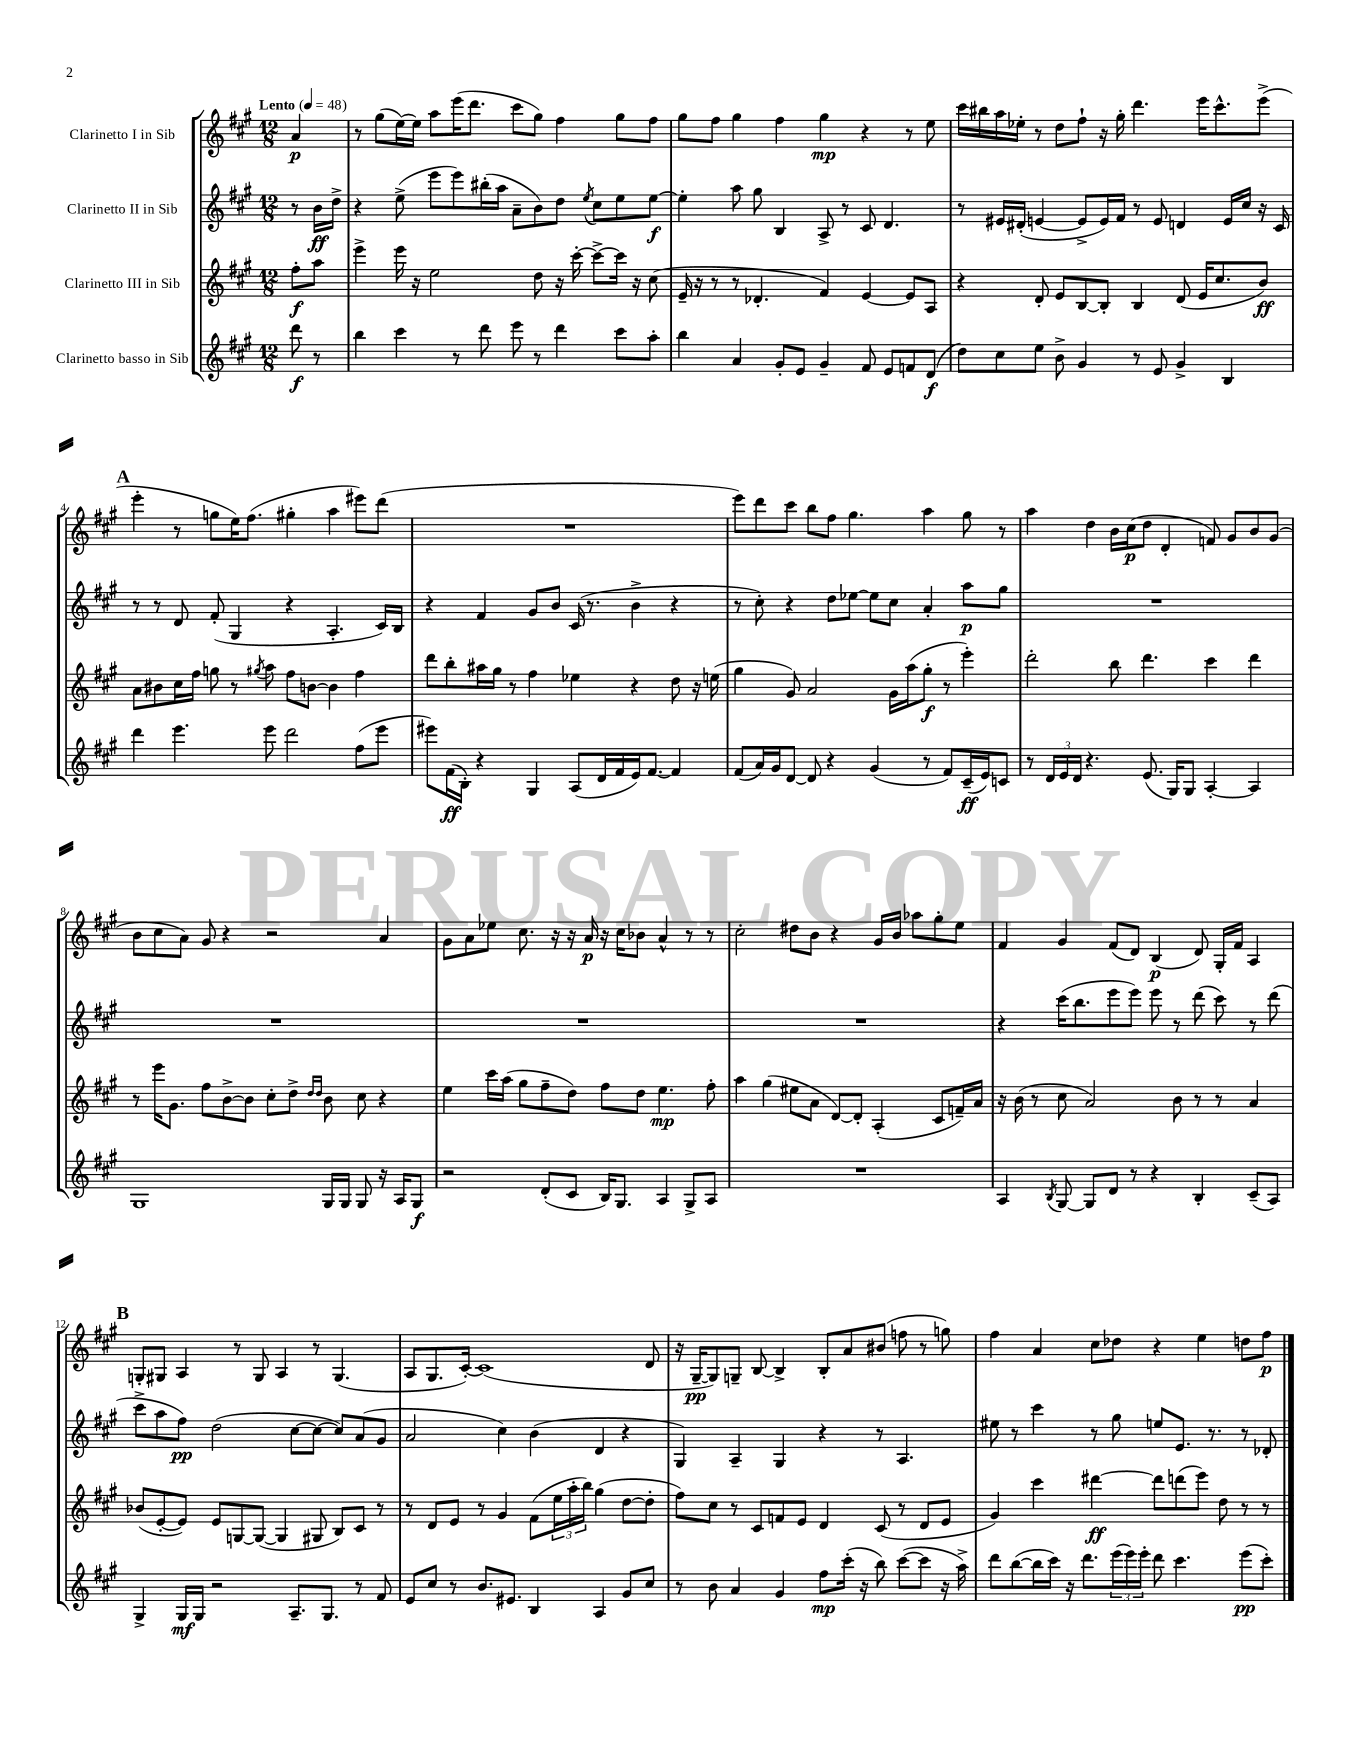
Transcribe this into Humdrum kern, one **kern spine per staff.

**kern	**dynam	**kern	**dynam	**kern	**dynam	**kern	**dynam
*part4	*part4	*part3	*part3	*part2	*part2	*part1	*part1
*staff4	*staff4	*staff3	*staff3	*staff2	*staff2	*staff1	*staff1
*I"Clarinetto basso in Sib	*	*I"Clarinetto III in Sib	*	*I"Clarinetto II in Sib	*	*I"Clarinetto I in Sib	*
*clefG2	*	*clefG2	*	*clefG2	*	*clefG2	*
*k[f#c#g#]	*	*k[f#c#g#]	*	*k[f#c#g#]	*	*k[f#c#g#]	*
*M12/8	*	*M12/8	*	*M12/8	*	*M12/8	*
*MM48	*	*MM48	*	*MM48	*	*MM48	*
=	=	=	=	=	=	=	=
!	!	!	!	!	!	!LO:TX:a:B:t=Lento	!
8ddd\	f	8ff#'\L	f	8r	.	4a/	p
8r	.	8aa\J	.	16b\LL	ff	.	.
.	.	.	.	16dd^\JJ	.	.	.
=1	=1	=1	=1	=1	=1	=1	=1
4bb\	.	4eee^\	.	4r	.	8r	.
.	.	.	.	.	.	(8gg#\L	.
4ccc#\	.	16eee\	.	(8ee^\	.	[16ee\L)	.
.	.	16r	.	.	.	16ee\JJ]	.
.	.	2ee\	.	8eee\L	.	8aa\L	.
8r	.	.	.	8eee\)	.	(16eee\K	.
.	.	.	.	.	.	8.ddd\J	.
8ddd\	.	.	.	(16bb#X'\L	.	.	.
.	.	.	.	16aa\JJ	.	.	.
8eee\	.	.	.	8a~\L	.	8ccc#\L	.
8r	.	8dd\	.	8b\)	.	8gg#\J)	.
4ddd\	.	16r	.	8dd\J	.	4ff#\	.
.	.	[16ccc#'\	.	.	.	.	.
.	.	.	.	8qee/	.	.	.
.	.	8ccc#^\L_	.	8cc#\L	.	.	.
8ccc#\L	.	16ccc#\Jk]	.	8ee\	.	8gg#\L	.
.	.	16r	.	.	.	.	.
8aa'\J	.	(8cc#\	.	[8ee\J	f	8ff#\J	.
=2	=2	=2	=2	=2	=2	=2	=2
4bb\	.	16e~/	.	4ee'\]	.	8gg#\L	.
.	.	16r	.	.	.	.	.
.	.	8r	.	.	.	8ff#\J	.
4a/	.	8r	.	8aa\	.	4gg#\	.
.	.	4.d-X'/	.	8gg#\	.	.	.
8g#'/L	.	.	.	4B/	.	4ff#\	.
8e/J	.	.	.	.	.	.	.
4g#~/	.	4f#/)	.	8A^/	.	4gg#\	mp
.	.	.	.	8r	.	.	.
8f#/	.	[4e/	.	8c#/	.	4r	.
8e/L	.	.	.	4.d/	.	.	.
8fn/	.	8e/L]	.	.	.	8r	.
(8d/J	f	8A/J	.	.	.	8ee\	.
=3	=3	=3	=3	=3	=3	=3	=3
8dd\L)	.	4r	.	8r	.	16ccc#\LL	.
.	.	.	.	.	.	16bb#X\	.
8cc#\	.	.	.	16e#X/LL	.	16aa\	.
.	.	.	.	(16d#X'/JJ	.	16ee-X'\JJ	.
8ee\J	.	8d'/	.	[4en/	.	8r	.
8b^\	.	8e/L	.	.	.	8dd\L	.
4g#/	.	[8B/	.	8e^/L]	.	8ff#`\J	.
.	.	8B'/J]	.	16e/L)	.	16r	.
.	.	.	.	16f#/JJ	.	16gg#'\	.
8r	.	4B/	.	8r	.	4.ddd\	.
8e/	.	.	.	8e/	.	.	.
4g#^/	.	(8d/	.	4dn/	.	.	.
.	.	16e/KL	.	.	.	16eee\KL	.
.	.	8.cc#/	.	.	.	8.ccc#^^\	.
4B/	.	.	.	16e/LL	.	.	.
.	.	.	.	16cc#/JJ	.	.	.
.	.	8b/J)	ff	16r	.	(8eee^\J	.
.	.	.	.	16c#/	.	.	.
!!LO:LB:g=z
!!LO:REH:place=s1:t=A
=4	=4	=4	=4	=4	=4	=4	=4
4ddd\	.	8a\L	.	8r	.	4eee'\	.
.	.	8b#X\	.	8r	.	.	.
4.eee\	.	16cc#\L	.	8d/	.	8r	.
.	.	16ff#\JJ	.	.	.	.	.
.	.	8ggn\	.	(8f#'/	.	8ggn\L	.
.	.	8r	.	4G#/	.	16ee\K)	.
.	.	.	.	.	.	(8.ff#\J	.
.	.	8qgg#X/	.	.	.	.	.
8eee\	.	8aa\	.	.	.	.	.
2ddd\	.	8ff#\L	.	4r	.	4gg#X'\	.
.	.	[8bn\J	.	.	.	.	.
.	.	4b\]	.	4.A'/	.	4aa\	.
(8ff#\L	.	4ff#\	.	.	.	8eee#X\L)	.
8eee\J	.	.	.	16c#/LL)	.	(8ddd\J	.
.	.	.	.	16B/JJ	.	.	.
=5	=5	=5	=5	=5	=5	=5	=5
8eee#X\L)	.	8ddd\L	.	4r	.	1.r	.
(16f#\L	ff	8bb'\	.	.	.	.	.
16B'\JJ)	.	.	.	.	.	.	.
4r	.	16aa#X\L	.	4f#/	.	.	.
.	.	16gg#\JJ	.	.	.	.	.
.	.	8r	.	.	.	.	.
4G#/	.	4ff#\	.	8g#/L	.	.	.
.	.	.	.	8b/J	.	.	.
(8A/L	.	4ee-X\	.	(16c#/	.	.	.
.	.	.	.	8.r	.	.	.
16d/L	.	.	.	.	.	.	.
16f#/	.	.	.	.	.	.	.
16e/J)	.	4r	.	4b^\	.	.	.
[8.f#/J	.	.	.	.	.	.	.
4f#/]	.	8dd\	.	4r	.	.	.
.	.	16r	.	.	.	.	.
.	.	(16een\	.	.	.	.	.
=6	=6	=6	=6	=6	=6	=6	=6
(8f#/L	.	4gg#\	.	8r	.	8eee\L)	.
16a/L)	.	.	.	8cc#'\)	.	8ddd\	.
16g#/J	.	.	.	.	.	.	.
[8d/J	.	8g#/)	.	4r	.	8ccc#\J	.
8d/]	.	2a/	.	.	.	8bb\L	.
4r	.	.	.	8dd\L	.	8ff#\J	.
.	.	.	.	[8ee-X\J	.	4.gg#\	.
(4g#/	.	.	.	8ee-\L]	.	.	.
.	.	16g#\LL	.	8cc#\J	.	.	.
.	.	(16aa\J	.	.	.	.	.
8r	.	8gg#'\J	f	4a'/	.	4aa\	.
8f#/L)	.	8r	.	.	.	.	.
(16c#~/L	ff	4eee'\)	.	8aa\L	p	8gg#\	.
16e/J)	.	.	.	.	.	.	.
8cn/J	.	.	.	8gg#\J	.	8r	.
=7	=7	=7	=7	=7	=7	=7	=7
8r	.	2ddd'\	.	1.r	.	4aa\	.
24d/LL	.	.	.	.	.	.	.
24e/	.	.	.	.	.	.	.
24d/JJ	.	.	.	.	.	.	.
4.r	.	.	.	.	.	4dd\	.
.	.	8bb\	.	.	.	16b\LL	.
.	.	.	.	.	.	(16cc#\J	p
(8.e/	.	4.ddd\	.	.	.	8dd\J	.
.	.	.	.	.	.	4d'/	.
16G#/KL)	.	.	.	.	.	.	.
8G#/J	.	.	.	.	.	.	.
[4A'/	.	4ccc#\	.	.	.	8fn/)	.
.	.	.	.	.	.	8g#/L	.
4A/]	.	4ddd\	.	.	.	8b/	.
.	.	.	.	.	.	(8g#/J	.
!!LO:LB:g=z
=8	=8	=8	=8	=8	=8	=8	=8
1G#	.	8r	.	1.r	.	8b\L	.
.	.	16eee\KL	.	.	.	8cc#\	.
.	.	8.g#\J	.	.	.	.	.
.	.	.	.	.	.	8a\J)	.
.	.	8ff#\L	.	.	.	8g#/	.
.	.	[8b^\	.	.	.	4r	.
.	.	8b\J]	.	.	.	.	.
.	.	8cc#'\L	.	.	.	2r	.
.	.	8dd^\J	.	.	.	.	.
.	.	16qqdd/LL	.	.	.	.	.
.	.	16qqdd/JJ	.	.	.	.	.
16G#/LL	.	8b\	.	.	.	.	.
16G#/JJ	.	.	.	.	.	.	.
8G#/	.	8cc#\	.	.	.	.	.
16r	.	4r	.	.	.	4a/	.
16A/KL	.	.	.	.	.	.	.
8G#/J	f	.	.	.	.	.	.
=9	=9	=9	=9	=9	=9	=9	=9
2r	.	4ee\	.	1.r	.	8g#\L	.
.	.	.	.	.	.	8a\	.
.	.	16ccc#\LL	.	.	.	8ee-X\J	.
.	.	(16aa\JJ	.	.	.	.	.
.	.	8gg#\L	.	.	.	8.cc#\	.
(8d'/L	.	8ff#~\	.	.	.	.	.
.	.	.	.	.	.	16r	.
8c#/J	.	8dd\J)	.	.	.	16r	.
.	.	.	.	.	.	16a/	p
16B/KL)	.	8ff#\L	.	.	.	16r	.
8.G#/J	.	.	.	.	.	16cc#\KL	.
.	.	8dd\J	.	.	.	8b-X\J	.
4A/	.	4.ee\	mp	.	.	4a^^/	.
8G#^/L	.	.	.	.	.	8r	.
8A/J	.	8ff#'\	.	.	.	8r	.
=10	=10	=10	=10	=10	=10	=10	=10
1.r	.	4aa\	.	1.r	.	2cc#'\	.
.	.	(4gg#\	.	.	.	.	.
.	.	8ee#X\L	.	.	.	8dd#X\L	.
.	.	8a\J	.	.	.	8b\J	.
.	.	[8d/L)	.	.	.	4r	.
.	.	8d'/J]	.	.	.	.	.
.	.	(4A'/	.	.	.	16g#/LL	.
.	.	.	.	.	.	16b/JJ	.
.	.	.	.	.	.	8aa-X\L	.
.	.	8c#/L	.	.	.	8gg#'\	.
.	.	16fn~/L)	.	.	.	8ee\J	.
.	.	16a/JJ	.	.	.	.	.
=11	=11	=11	=11	=11	=11	=11	=11
4A/	.	16r	.	4r	.	4f#/	.
.	.	(16b\	.	.	.	.	.
.	.	8r	.	.	.	.	.
8qB/	.	.	.	.	.	.	.
[8G#/	.	8cc#\	.	(16ccc#\KL	.	4g#/	.
.	.	.	.	8.bb\	.	.	.
8G#/L]	.	2a/)	.	.	.	.	.
8d/J	.	.	.	8eee\	.	(8f#/L	.
8r	.	.	.	8eee\J)	.	8d/J)	.
4r	.	.	.	8eee\	.	(4B/	p
.	.	8b\	.	8r	.	.	.
4B'/	.	8r	.	(8ddd\	.	8d/)	.
.	.	8r	.	8ccc#\)	.	16G#'/LL	.
.	.	.	.	.	.	16f#/JJ	.
(8c#~/L	.	4a/	.	8r	.	4A/	.
8A/J)	.	.	.	(8ddd\	.	.	.
!!LO:LB:g=z
!!LO:REH:place=s1:t=B
=12	=12	=12	=12	=12	=12	=12	=12
4G#^/	.	(8b-X/L	.	8ccc#^\L	.	8Gn'/L	.
.	.	[8e'/	.	8aa\	.	8G#X/J	.
16G#/LL	mf	8e/J])	.	8ff#\J)	pp	4A/	.
16G#/JJ	.	.	.	.	.	.	.
2r	.	8e/L	.	(2dd\	.	.	.
.	.	[8Gn/	.	.	.	8r	.
.	.	(8G/J_	.	.	.	8G#/	.
.	.	4G/]	.	.	.	4A/	.
8.A~/L	.	.	.	[8cc#\L	.	.	.
.	.	8G#X/	.	8cc#\J_	.	8r	.
8.G#/J	.	.	.	.	.	.	.
.	.	8B/L)	.	8cc#/L])	.	(4.G#/	.
8r	.	8c#/J	.	(8a/	.	.	.
8f#/	.	8r	.	8g#/J	.	.	.
=13	=13	=13	=13	=13	=13	=13	=13
8e/L	.	8r	.	2a/	.	8A/L	.
8cc#/J	.	8d/L	.	.	.	8.G#/	.
8r	.	8e/J	.	.	.	.	.
.	.	.	.	.	.	[16c#'/Jk)	.
8.b/L	.	8r	.	.	.	(1c#]	.
.	.	4g#/	.	4cc#\)	.	.	.
8.e#X/J	.	.	.	.	.	.	.
4B/	.	(8f#\L	.	(4b\	.	.	.
.	.	24ee\L	.	.	.	.	.
.	.	24aa'\	.	.	.	.	.
.	.	24bb\JJ)	.	.	.	.	.
4A/	.	(4gg#\	.	4d/	.	.	.
8g#/L	.	[8dd\L	.	4r	.	.	.
8cc#/J	.	8dd'\J]	.	.	.	8d/	.
=14	=14	=14	=14	=14	=14	=14	=14
8r	.	8ff#\L)	.	4G#/)	.	16r	.
.	.	.	.	.	.	[16G#~/KL	pp
8b\	.	8cc#\J	.	.	.	8G#/])	.
4a/	.	8r	.	4A~/	.	8Gn~/J	.
.	.	8c#/L	.	.	.	[8B/	.
4g#/	.	8fn/	.	4G#/	.	4B^/]	.
.	.	8e/J	.	.	.	.	.
8ff#\L	mp	4d/	.	4r	.	8B'/L	.
(16ccc#'\Jk	.	.	.	.	.	8a/	.
16r	.	.	.	.	.	.	.
8bb\)	.	(8c#/	.	8r	.	(8b#X/J	.
([8ccc#\L	.	8r	.	4.A/	.	8ffn\	.
8ccc#\J]	.	8d/L	.	.	.	8r	.
16r	.	8e/J	.	.	.	8ggn\)	.
16aa^\)	.	.	.	.	.	.	.
=15	=15	=15	=15	=15	=15	=15	=15
8ddd\L	.	4g#/)	.	8ee#X\	.	4ff#\	.
([8bb\	.	.	.	8r	.	.	.
16bb\L]	.	4ccc#\	.	4ccc#\	.	4a/	.
16ccc#\JJ)	.	.	.	.	.	.	.
16r	.	.	.	.	.	.	.
8.ddd\L	.	.	.	.	.	.	.
.	.	[4ddd#X\	ff	8r	.	8cc#\L	.
(24eee\L	.	.	.	8gg#\	.	8dd-X\J	.
24eee\)	.	.	.	.	.	.	.
24eee'\JJ	.	.	.	.	.	.	.
8ddd\	.	8ddd#\L]	.	8een/L	.	4r	.
4.ccc#\	.	(8dddn\	.	8.e/J	.	.	.
.	.	8eee\J)	.	.	.	4ee\	.
.	.	.	.	8.r	.	.	.
.	.	8dd\	.	.	.	.	.
(8eee\L	pp	8r	.	8r	.	8ddn\L	.
8ccc#'\J)	.	8r	.	8d-X'/	.	8ff#\J	p
==	==	==	==	==	==	==	==
*-	*-	*-	*-	*-	*-	*-	*-
